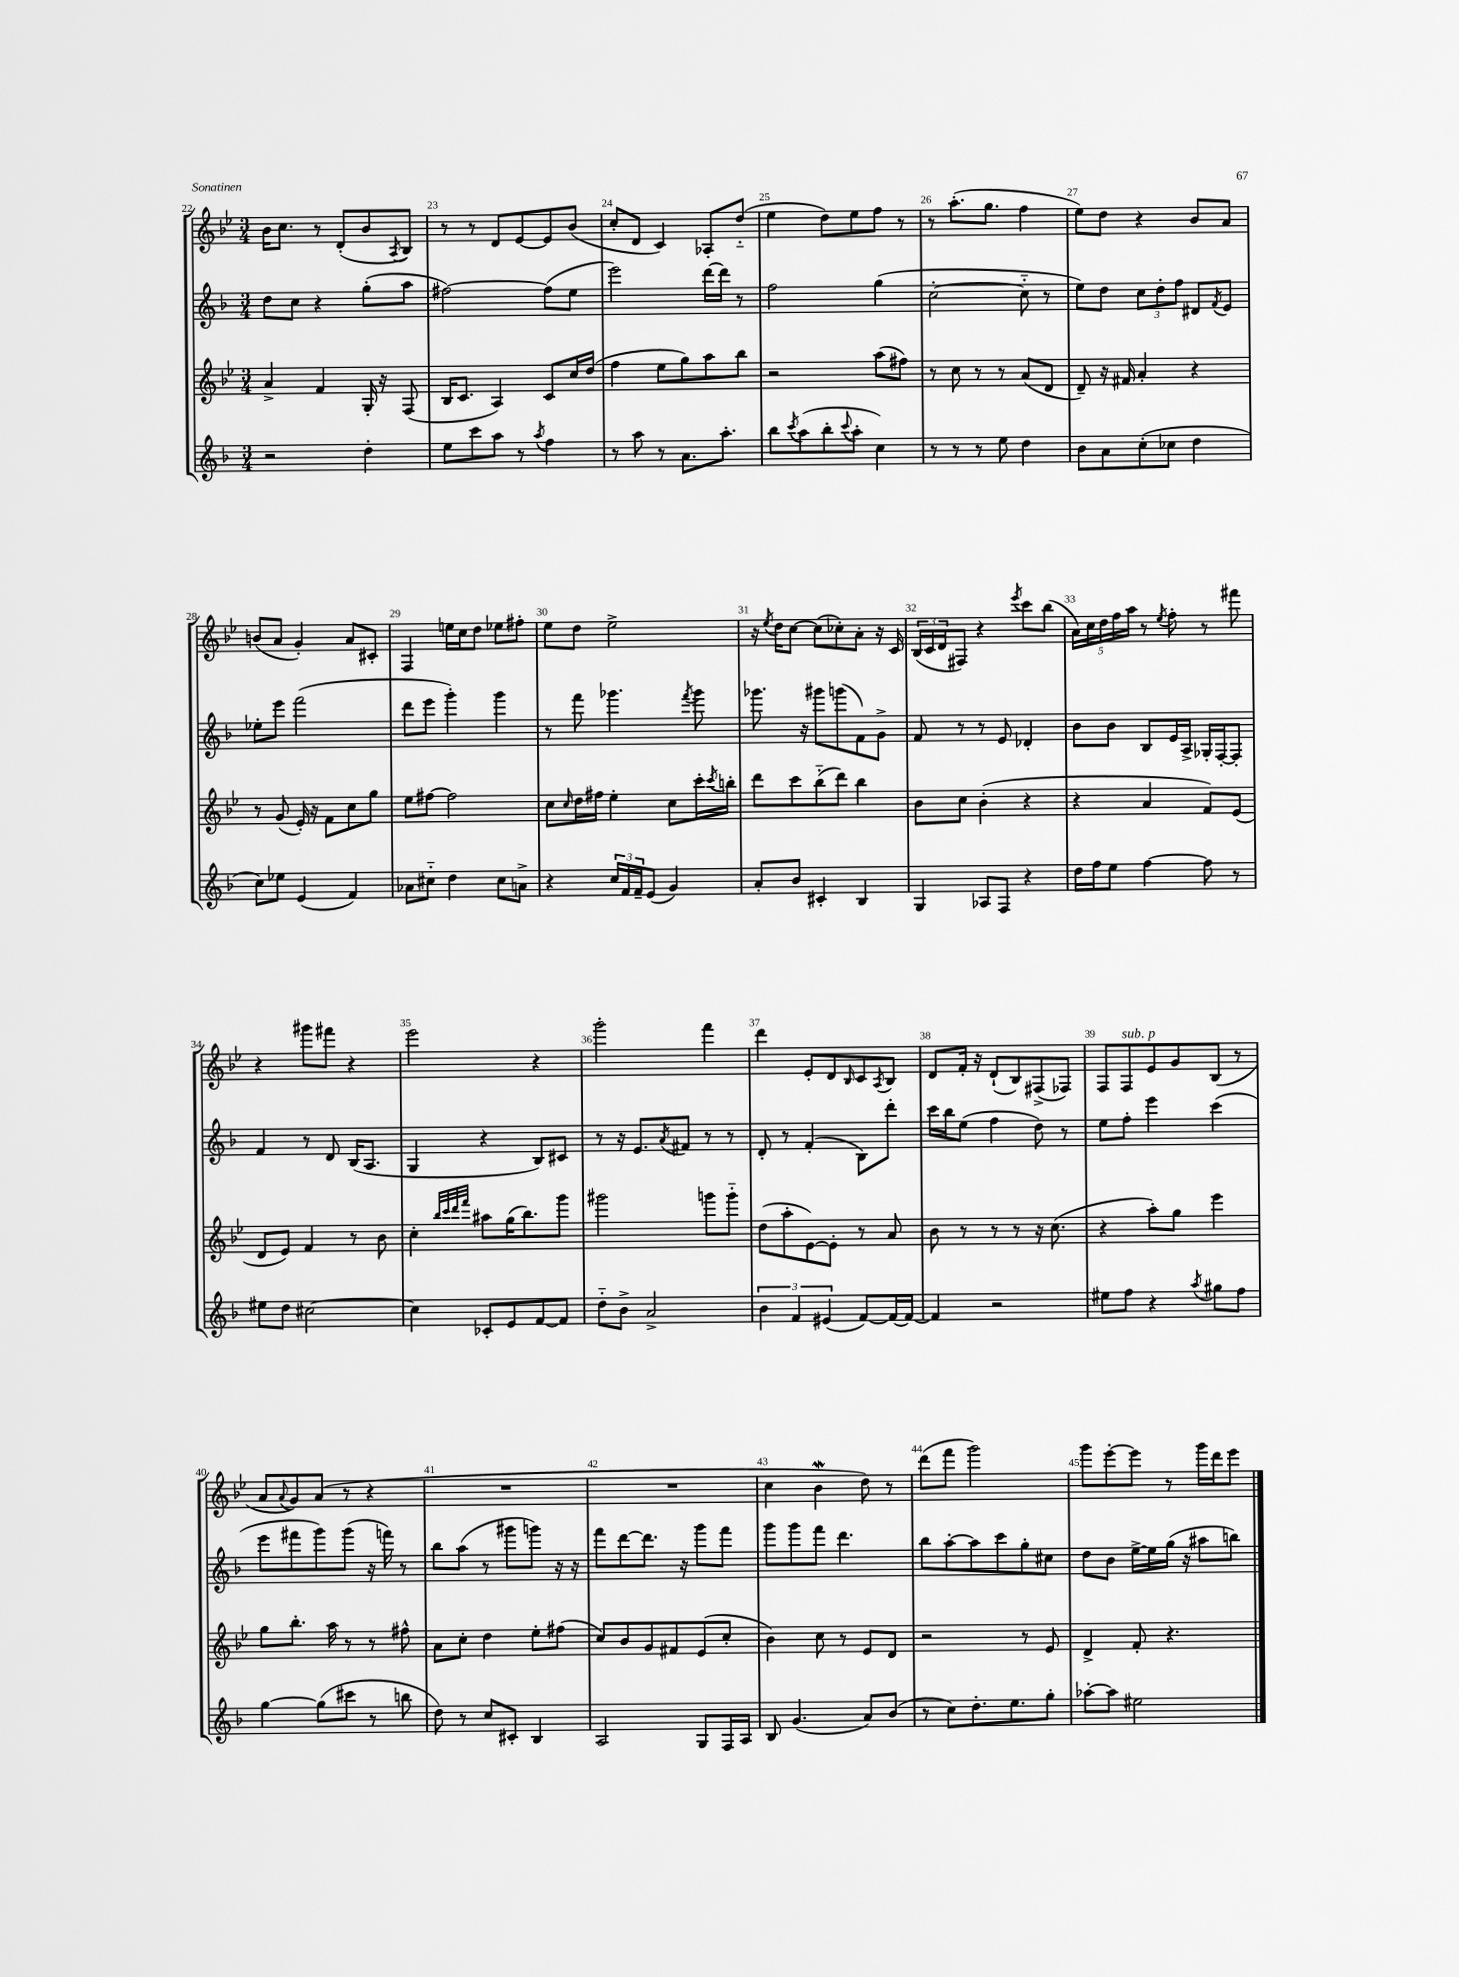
<<
\new StaffGroup <<
\new Staff = "s0" {
    \clef treble \key bes \major \numericTimeSignature \time 3/4
    bes'16 c''8. r8 d'8-.( bes'8 \acciaccatura { a8 } bes8) |
    r8 r8 d'8 ees'8~ ees'8 bes'8( |
    c''8-. d'8 c'4) aes8-. d''8-_( |
    ees''4 d''8) ees''8 f''8 r8 |
    r8 a''8.-.( g''8. f''4 |
    ees''8) d''8 r4 bes'8 a'8 |
    b'8( a'8 g'4-.) a'8 cis'8-. |
    f4 e''16 c''16 d''8 ees''8 fis''8-. |
    ees''8 d''8 ees''2-> |
    r16 \acciaccatura { ees''8 } d''16 c''8~ c''8( ces''8-.) a'8-. r16 c'16 |
    \tuplet 3/2 { bes16( c'16 d'16 } fis8) r4 \acciaccatura { ees'''8 } c'''8 bes''8( |
    \tuplet 5/4 { a'16) c''16 d''16 f''16 a''16 } r8 \acciaccatura { ees''8 } f''8-. r8 fis'''8 |
    r4 gis'''8 fis'''8 r4 |
    ees'''2 r4 |
    g'''2-. f'''4 |
    d'''4 ees'8-. d'8 \grace { bes16 } c'8 \acciaccatura { a8 } bes8 |
    d'8 f'16-. r16 d'8-!( bes8) fis8->( fes8) |
    f8 f8^\markup { \italic "sub. p" } ees'8 g'8 bes8( r8 |
    a'8 \appoggiatura { a'8 } g'8) a'8( r8 r4 |
    R2. |
    R2. |
    c''4 bes'4\mordent d''8) r8 |
    d'''8( f'''8 g'''2) |
    g'''8 ees'''8~-. ees'''8 r8 g'''16 d'''16 ees'''8 \bar "|." |
}
\new Staff = "s1" {
    \clef treble \key f \major \numericTimeSignature \time 3/4
    d''8 c''8 r4 g''8-.( a''8 |
    fis''2~) fis''8( e''8 |
    e'''2) d'''16~ d'''16 r8 |
    f''2 g''4( |
    c''2~-. c''8-_ r8 |
    e''8) d''8 \tuplet 3/2 { c''8 d''8-. f''8 } dis'8 \acciaccatura { f'8 } e'8 |
    ees''8-. e'''8 f'''2( |
    d'''8 e'''8 g'''4-.) g'''4 |
    r8 f'''8 ges'''4. \acciaccatura { f'''8 } ges'''8 |
    ges'''8. r16 gis'''8 g'''8( f'8) g'8-> |
    f'8 r8 r8 e'8 des'4-. |
    bes'8 bes'8 bes8 e'16 a16-> ges16-. f16~-. f8-. |
    f'4 r8 d'8 bes16( a8. |
    g4 r4 bes8) cis'8 |
    r8 r16 e'8. \acciaccatura { a'8 } fis'8 r8 r8 |
    d'8-. r8 f'4-.( bes8) d'''8-. |
    c'''16 bes''16 e''8( f''4 d''8) r8 |
    e''8 f''8-. e'''4 c'''4( |
    e'''8 fis'''8 g'''8) g'''8( r16 f'''16) r8 |
    bes''8 a''8( r8 gis'''8 g'''8) r16 r16 |
    f'''8 d'''8~ d'''8. r16 g'''8 f'''8 |
    g'''8 g'''8 f'''8 d'''4. |
    bes''8 a''8~-. a''8 c'''8 g''8-. cis''8 |
    d''8 bes'8 e''16~-> e''16 g''16( r16 ais''8 b''8) \bar "|." |
}
\new Staff = "s2" {
    \clef treble \key bes \major \numericTimeSignature \time 3/4
    a'4-> f'4 g16-. r16 f8( |
    bes16 c'8. a4) c'8 c''16 d''16( |
    f''4 ees''8 g''8) a''8 bes''8 |
    r2 a''8( fis''8) |
    r8 c''8 r8 r8 a'8( d'8 |
    d'8--) r16 fis'16 a'4-. r4 |
    r8 g'8( ees'16-.) r16 f'8 c''8 g''8 |
    ees''8 fis''8~ fis''2 |
    c''8 \grace { c''16 } d''16 fis''16 ees''4-. c''8 c'''16-. \acciaccatura { c'''8 } b''16-. |
    d'''8 c'''8 bes''8-_( d'''8) bes''4 |
    bes'8 c''8 bes'4-.( r4 |
    r4 a'4 f'8) ees'8( |
    d'8 ees'8) f'4 r8 bes'8 |
    c''4-. \grace { bes''32 c'''32 d'''32 f'''32 } ais''8 g''16( bes''8.) g'''8 |
    gis'''2 g'''8 g'''8-_ |
    d''8( a''8-. ees'8~) ees'8-. r8 a'8 |
    bes'8 r8 r8 r8 r16 c''8.( |
    r4 a''8-.) g''8 ees'''4 |
    g''8 bes''8.-. a''16 r8 r8 fis''8-^ |
    a'8 c''8-. d''4 ees''8-. fis''8( |
    c''8) bes'8 g'8 fis'8 ees'8( c''8-. |
    bes'4) c''8 r8 ees'8 d'8 |
    r2 r8 ees'8 |
    d'4-> f'8-. r4. \bar "|." |
}
\new Staff = "s3" {
    \clef treble \key f \major \numericTimeSignature \time 3/4
    r2 d''4-. |
    e''8 c'''8 a''8 r8 \acciaccatura { a''8 } f''4 |
    r8 a''8 r8 a'8. a''8.-. |
    bes''8 \acciaccatura { c'''8 } a''8( bes''8-. \appoggiatura { c'''8 } a''8-. c''4) |
    r8 r8 r8 e''8 d''4 |
    bes'8 a'8 c''8-.( ces''8 d''4 |
    c''8) ees''8 e'4( f'4) |
    aes'8 cis''8-_ d''4 cis''8 a'8-> |
    r4 \tuplet 3/2 { c''16 f'16 f'16-- } e'8( g'4) |
    a'8-. bes'8 cis'4-. bes4 |
    g4 aes8 f8 r4 |
    d''16 f''16 e''8 f''4~ f''8 r8 |
    eis''8 d''8 cis''2~ |
    cis''4 ces'8-. e'8 f'8~ f'8 |
    d''8-_ bes'8-> a'2-> |
    \tuplet 3/2 { bes'4 f'4 eis'4( } f'8~) f'16~ f'16~ |
    f'4 r2 |
    eis''8 f''8 r4 \acciaccatura { a''8 } gis''8 f''8 |
    g''4~ g''8( cis'''8 r8 b''8 |
    d''8) r8 c''8 cis'8-. bes4 |
    a2 g8 f16 a16 |
    bes8 g'4.( a'8) bes'8( |
    r8 c''8) d''8.-. e''8. g''8-. |
    aes''8~-. aes''8 eis''2 \bar "|." |
}
>>
>>
\layout { \context { \Score currentBarNumber = #22 \override BarNumber.break-visibility = ##(#f #t #t) barNumberVisibility = #all-bar-numbers-visible } }
